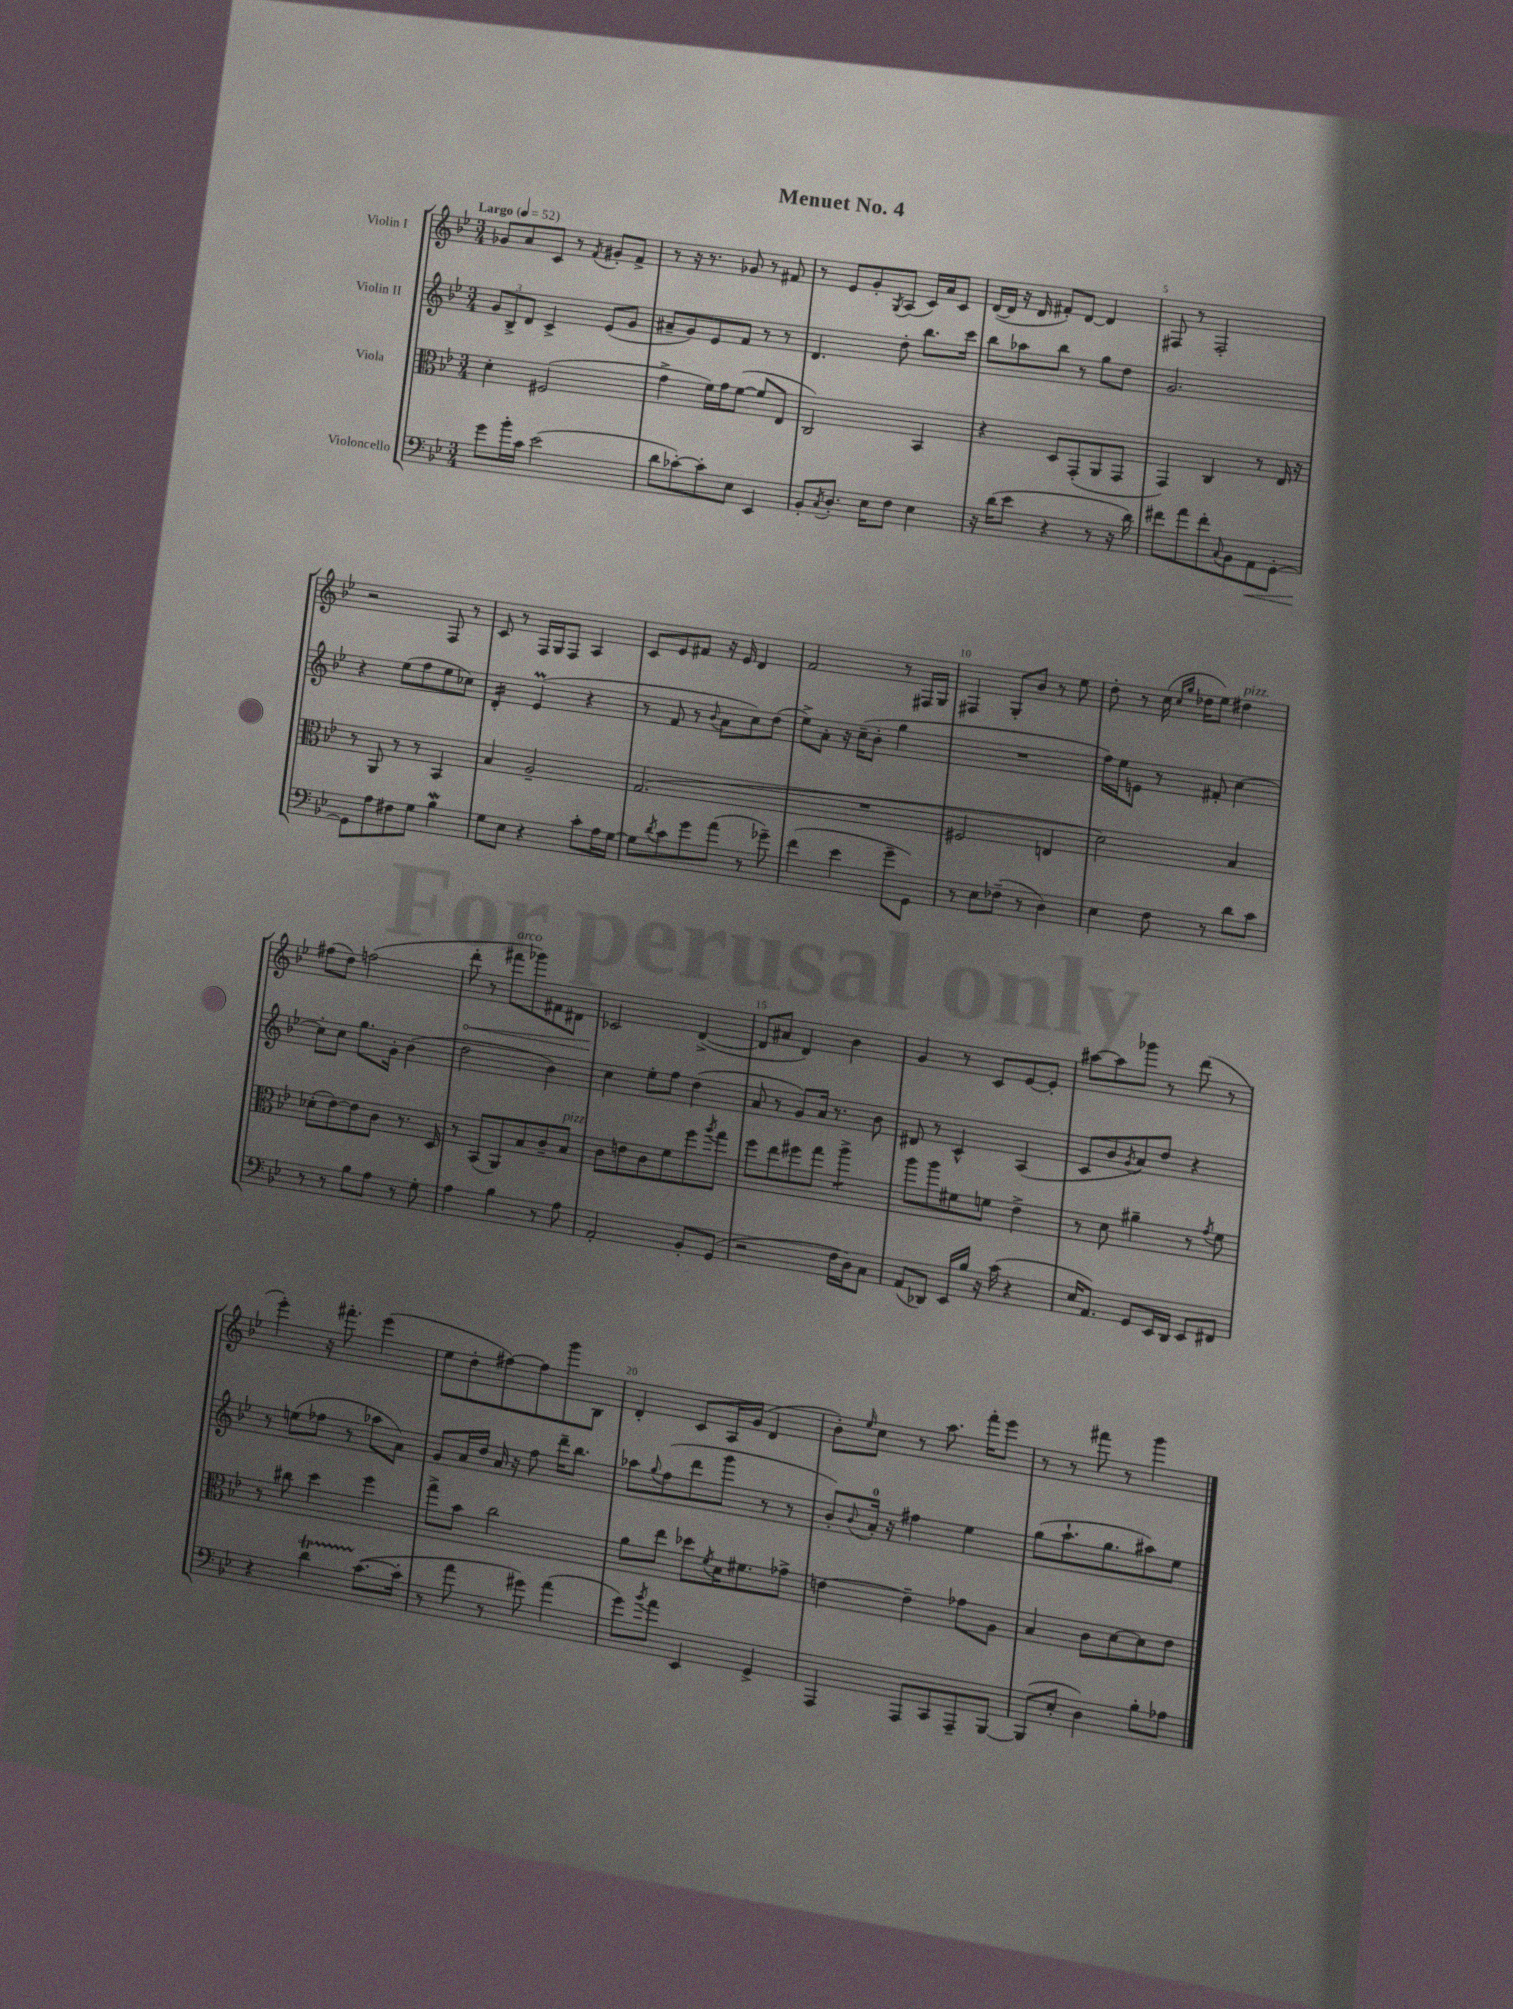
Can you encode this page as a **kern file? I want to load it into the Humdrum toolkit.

**kern	**kern	**kern	**kern
*staff4	*staff3	*staff2	*staff1
*clefF4	*clefC3	*clefG2	*clefG2
*k[b-e-]	*k[b-e-]	*k[b-e-]	*k[b-e-]
*M3/4	*M3/4	*M3/4	*M3/4
*MM52	*MM52	*MM52	*MM52
8g\L	4d'\	12g/L	8g-/L
.	.	12B-^/	.
16b-'\L	.	.	8a/
.	.	12d/J	.
16c\JJ	.	.	.
(2e-\	(2F#/	4c^/	8c/J
.	.	.	8r
.	.	.	8qf/
.	.	(8e-/L	8g#'/L
.	.	8g/J	8f^/J
=	=	=	=
8d\L	4g^\	8a#~/L	8r
[8c-'\)	.	8g/)	16r
.	.	.	8.r
8c-'\]	16f\LL)	8e-/	.
.	16g\J	.	.
8E-\J	([8f\J	8f/J	8g-/
4EE-/	8f/]L	8r	8r
.	8E-/J	8r	8f#/
=	=	=	=
8BB-'/L	2C/)	4.d/	8r
8qC/	.	.	.
8.D'/J	.	.	8e-/L
.	.	.	8g'/
16E-\LK	.	.	.
.	.	.	8qG/
8F\J	.	8dd'\	(8A/J
4E-\	4BB-/	8.bb-\L	16c/LL)
.	.	.	16a/J
.	.	.	8c/J
.	.	16ccc\Jk	.
=	=	=	=
16r	4r	8bb-\L	([16d/LL
(16d\LK	.	.	16d/]JJ
8e-\J	.	8aa-\	16r
.	.	.	16d/
4r	8D/L	8bb-\J	8f#'/L)
.	(8GG'/	8r	[8d/J
8r	8AA/	8gg\L	4d/]
16r	8GG/J	8dd\J	.
16d\)	.	.	.
=	=	=	=
8f#\L	4GG/)	2.g/	8F#/
8a\	.	.	8r
8f#'\	4C/	.	2F#'/
8qqC/	.	.	.
8BB-\	.	.	.
8AA\	8r	.	.
[8GG'\J	16E-/	.	.
.	16r	.	.
=	=	=	=
8GG\]L	8r	4r	2r
8A\	8AA/	.	.
8F#\	8r	(8ee-\L	.
8G\J	8r	8ff\	.
4B-\	4BB-/	8ee-\	8F/
.	.	8cc-\J)	8r
=	=	=	=
8G\L	4B-/	4d'/	8c/
8E-\J	.	.	8r
4r	2A~/	(4e-/	16F/LL
.	.	.	16G/J
.	.	.	8F/J
8c'\L	.	4r	4A/
16A\L	.	.	.
[16G\JJ	.	.	.
=	=	=	=
8G\]L	(2.G/	8r	8c/L
8qd/	.	.	.
8c\	.	8f/	8e-/
8g\	.	8r	8f#/J
.	.	8qqb-/	.
(8a\J	.	8a\L	16r
.	.	.	16e-/
8r	.	8cc\)	4d/
8g-~\)	.	(8dd\J	.
=	=	=	=
(4f\	2.r	8ee-^\L)	2f/
.	.	8a'\J	.
4e-\	.	16r	.
.	.	(16cc~\LK	.
.	.	8b-'\J	.
8g~\L	.	4gg\	8r
8GG\J)	.	.	16F#/LL
.	.	.	16G/JJ
=	=	=	=
8r	2F#/	2.r	4F#/
8E-\L	.	.	.
(8F-~\J	.	.	8G'/L
8r	.	.	8b-/J
4D\)	4E/	.	8r
.	.	.	8ee-\
=	=	=	=
4E-\	2d\)	16ff\LL)	8dd'\
.	.	16ee-\J	.
.	.	8e\J	8r
8F\	.	8r	(16cc\
.	.	.	16qqcc/LL
.	.	.	16qqgg/JJ
.	.	.	16dd-\LK
8r	.	8f#'/	8ee-\J)
8d\L	4B-/	[4cc\	4dd#\
8c\J	.	.	.
=	=	=	=
8r	(8d-'\L	8cc'\]L	(8ff#\L
8r	[8e-\)	8cc\J	8dd\J)
8B-\L	8e-\]	8.gg\L	(2ff\
8A\J	8c\J	.	.
.	.	16g'\Jk	.
8r	8.r	(4b-\	.
8G'\	.	.	.
.	16D/	.	.
=	=	=	=
4A\	8r	2dd\	8ddd'\
.	(8BB-/L	.	8r
4B-\	8AA/)	.	8fff#\L
.	8B-/	.	8ggg-\)
8r	8c~/	4b-\)	8f#\
8A\	8B-/J	.	8d#\J
=	=	=	=
2AA'/	8c\L	4cc\	2c-/
.	8e\	.	.
.	8c\	8ee-'\L	.
.	8f\	8ff\J	.
8BB-'/L	8ff\	(4dd\	([4d^/
.	8qaa/	.	.
(8GG/J	8gg\J	.	.
=	=	=	=
2r	8ff\L	8a/	8d/]L
.	8ee-\	8r	8a#/J
.	8ff#\	8g/L)	4d/)
.	8gg\J	16a/Jk	.
.	.	8.r	.
16F\LL	4aa^\	.	4b-\
16D\J)	.	.	.
8C\J	.	8b-\	.
=	=	=	=
(8AA/L	8aa\L	8d#/	4g/
8DD-/J)	8aa\	8r	.
16EE-/LL	8f#\	4c^^/	8r
16B-/JJ	.	.	.
16r	8f\J	.	8c/L
(16c\	.	.	.
4r	4e-^\	(4A/	[8e-/
.	.	.	8e-'/]J
=	=	=	=
16E-/LK	8r	8c/L	[8aa#\L
8.AA/J)	.	.	.
.	8d\	8b-/	8aa#\]
.	.	8qg/	.
8GG/L	4a#~\	8a/)	8ggg-\J
16EE-/L	.	8dd/J	8r
16DD/JJ	.	.	.
8EE-/L	8r	4r	(8ddd\
.	8qg/	.	.
8FF#/J	8f\	.	8r
=	=	=	=
4r	8r	8r	4eee-'\)
.	8cc#\	(8ee\L	.
4d\	4dd\	8ff-\J	16r
.	.	.	8.fff#'\
.	.	8r	.
([8.c\L	4ff\	8aa-\L	(4eee-\
.	.	8a\J)	.
16c'\]Jk	.	.	.
=	=	=	=
8r	8gg^\L	8g/L	8ee-\L
8a\	8b-\J	16a/L	8dd'\
.	.	16dd/JJ	.
8r	2cc\	16a/	[8ff#\)
.	.	16r	.
8g#\)	.	8ff\	8ff#\]
(4a\	.	16ddd~\LK	8ggg\
.	.	8.bb-\J	.
.	.	.	8B-\J
=	=	=	=
8g\L)	8a\L	8aa-\L	4d'/
8qb-/	.	8qqgg/	.
8a\J	8ee-\J	(8ff\	.
4EE-/	8dd-\L	8ddd\	8c/L
.	8qf/	.	.
.	16d\K	8ggg\J	16A/L
.	8.f#\	.	(16g/JJ
4GG^/	.	8r	4d/
.	8g-^\J	8r	.
=	=	=	=
4AAA/	[4e\	8b-'/L)	8b-'\L)
.	.	8qqb-/	16qqee-/
.	.	16a'/Jk	8cc\J
.	.	16r	.
8AAA/L	4e~\]	4ff#\	8r
8CC/	.	.	8.aa\
8AAA~/	8g-\L	4ee-\	.
.	.	.	16fff'\LK
[8BBB-/J	8A\J	.	8eee-\J
=	=	=	=
(8BBB-/]L	4B-/	(8gg\L	8r
8E-'/J	.	8.aa`\	8r
4D\)	8c\L	.	8fff#\
.	.	8.gg\	.
.	[8d\	.	8r
8B-'\L	8d\]	8aa#\)	4ggg\
8A-\J	8e-\J	8ee-\J	.
==	==	==	==
*-	*-	*-	*-
